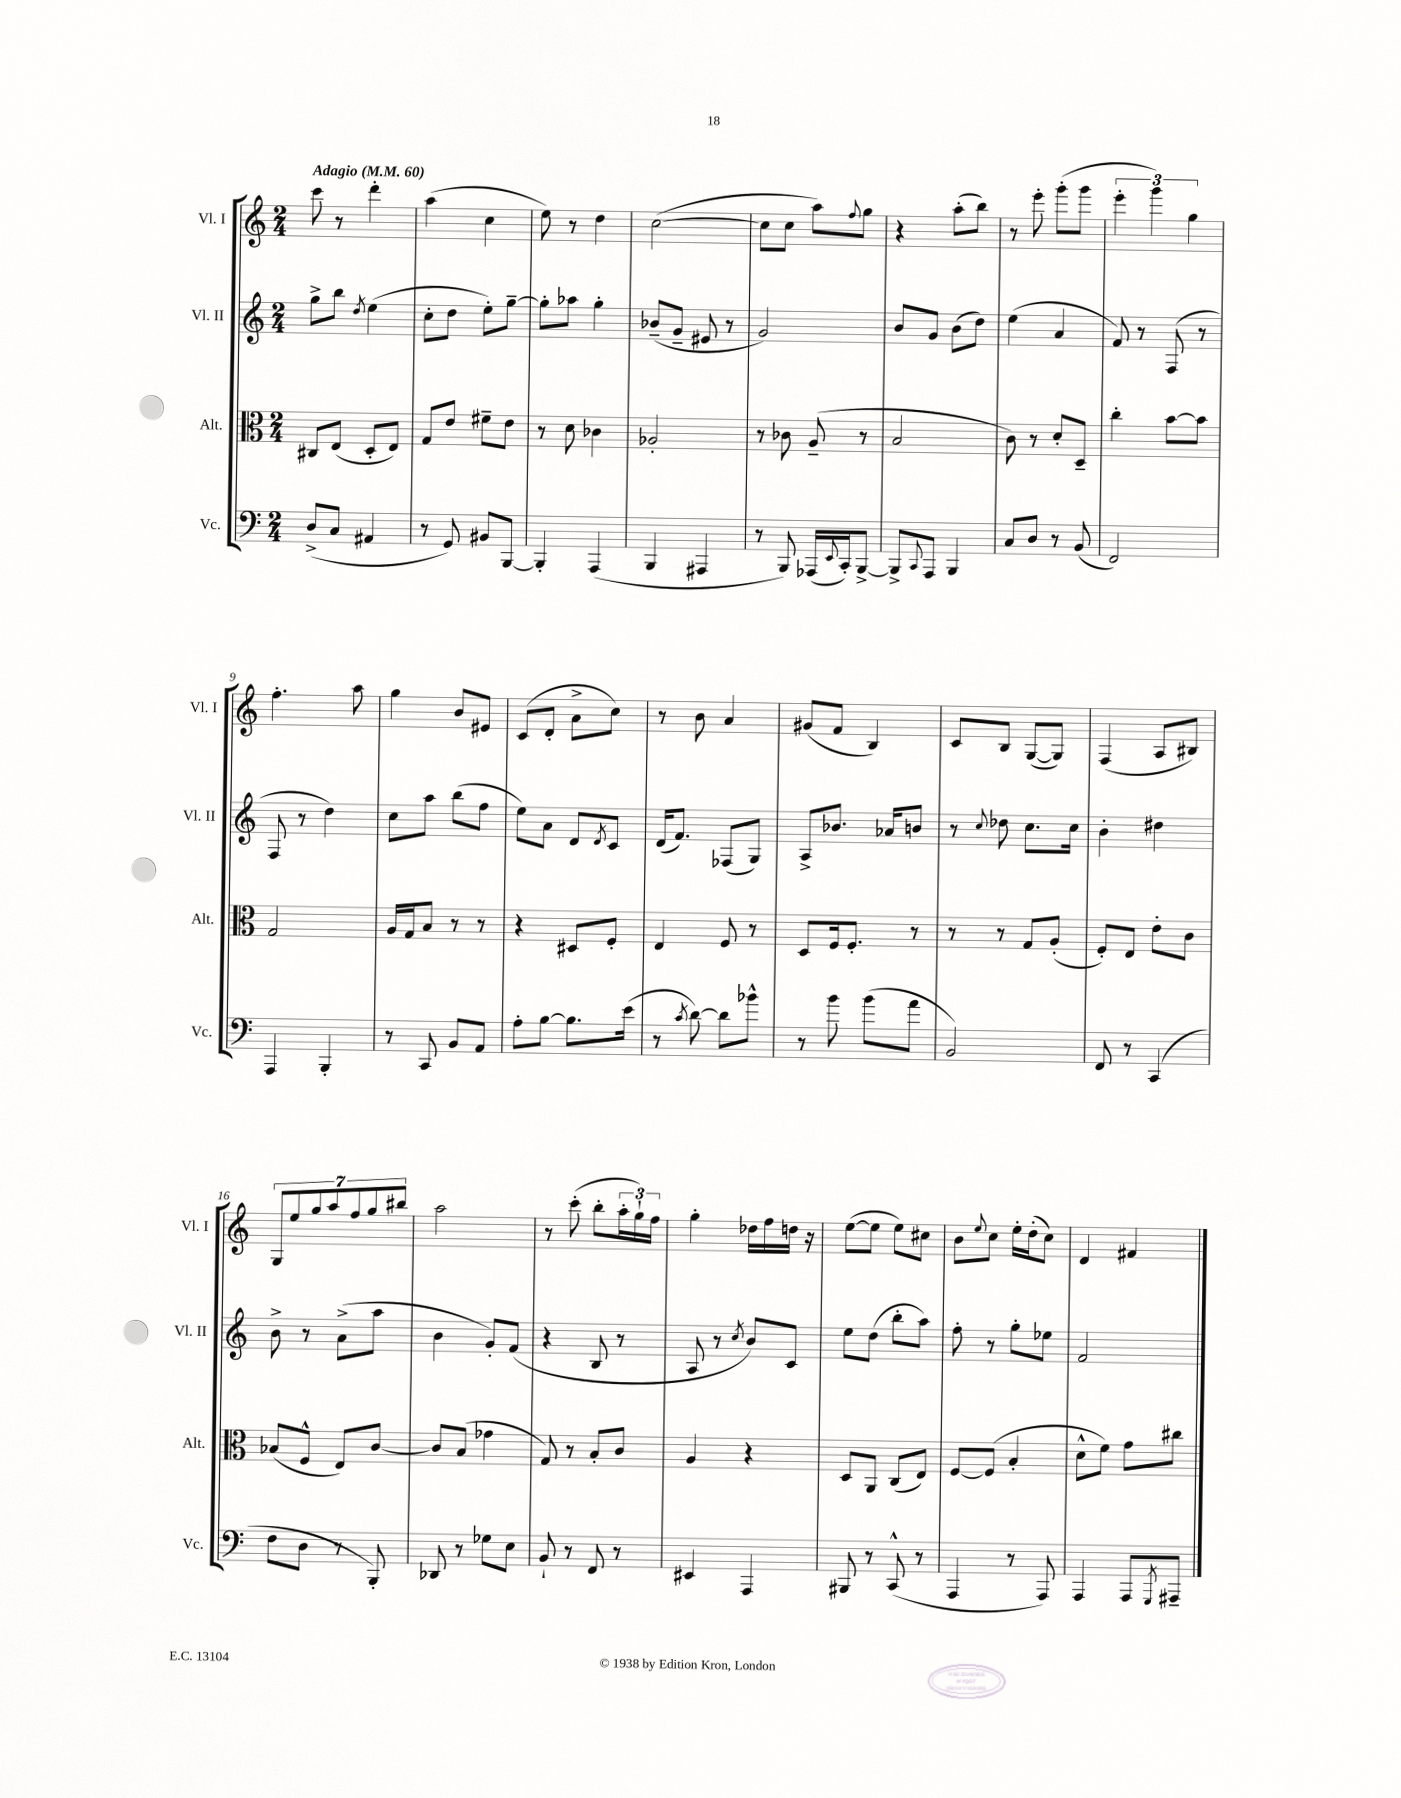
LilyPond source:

<<
\new StaffGroup <<
\new Staff = "s0" \with { instrumentName = "Vl. I" shortInstrumentName = "Vl. I" } {
    \clef treble \key c \major \numericTimeSignature \time 2/4 \tempo "Adagio" 4 = 60
    c'''8 r8 d'''4-. |
    a''4( c''4 |
    e''8) r8 d''4 |
    c''2~( |
    c''8 c''8 a''8) \appoggiatura { f''8 } g''8 |
    r4 a''8-.( b''8) |
    r8 e'''8-. g'''8-.( g'''8 |
    \tuplet 3/2 { e'''4-. g'''4) g''4 } |
    f''4.-. a''8 |
    g''4 b'8 eis'8 |
    c'8( d'8-. a'8-> c''8) |
    r8 b'8 a'4 |
    gis'8( f'8 b4) |
    c'8 b8 g8~( g8) |
    f4( a8 bis8) |
    \tuplet 7/4 { g8 e''8 g''8 a''8 f''8 g''8 bis''8 } |
    a''2 |
    r8 c'''8-.( b''8-. \tuplet 3/2 { a''16-. g''16-!) f''16 } |
    g''4-. des''16 f''16 d''16 r16 |
    e''8~( e''8 e''8) cis''8 |
    b'8 \appoggiatura { e''8 } c''8 e''16-. d''16-.( c''8) |
    d'4 fis'4 \bar "|." |
}
\new Staff = "s1" \with { instrumentName = "Vl. II" shortInstrumentName = "Vl. II" } {
    \clef treble \key c \major \numericTimeSignature \time 2/4
    g''8-> b''8 \acciaccatura { d''8 } e''4( |
    c''8-. d''8 e''8-.) g''8~-- |
    g''8-. aes''8 g''4-. |
    bes'8--( g'8-- eis'8 r8 |
    g'2) |
    b'8 g'8 b'8( d''8) |
    e''4( a'4 |
    f'8) r8 f8( r8 |
    f8 r8 d''4) |
    c''8 a''8 b''8( f''8 |
    e''8) a'8 d'8 \acciaccatura { d'8 } c'8 |
    d'16( f'8.) fes8( g8) |
    a8-> bes'8. aes'16 b'8 |
    r8 \appoggiatura { c''8 } des''8 c''8. c''16 |
    b'4-. dis''4 |
    b'8-> r8 a'8->( a''8 |
    b'4 g'8-.) f'8( |
    r4 b8 r8 |
    a8 r8 \acciaccatura { c''8 } b'8) c'8 |
    e''8 d''8( b''8-. a''8) |
    f''8-. r8 g''8-. ees''8 |
    f'2 \bar "|." |
}
\new Staff = "s2" \with { instrumentName = "Alt." shortInstrumentName = "Alt." } {
    \clef alto \key c \major \numericTimeSignature \time 2/4
    cis8 e8( d8-. e8) |
    g8 e'8 fis'8-- e'8 |
    r8 d'8 ces'4 |
    aes2-. |
    r8 ces'8 a8--( r8 |
    b2 |
    c'8) r8 d'8-. d8-- |
    c''4-. b'8~ b'8 |
    g2 |
    a16 g16 b8 r8 r8 |
    r4 dis8 f8-. |
    e4 f8 r8 |
    d8 f16 f8.-. r8 |
    r8 r8 g8 a8-.( |
    f8-.) e8 e'8-. c'8 |
    bes8( f8-^ e8) c'8~ |
    c'8 b8( ges'4 |
    g8) r8 b8-. c'8 |
    a4 r4 |
    d8 a,8 c8( e8) |
    f8~ f8( b4-. |
    d'8-^ f'8) g'8 cis''8 \bar "|." |
}
\new Staff = "s3" \with { instrumentName = "Vc." shortInstrumentName = "Vc." } {
    \clef bass \key c \major \numericTimeSignature \time 2/4
    d8->( c8 ais,4 |
    r8 g,8) bis,8 b,,8~ |
    b,,4-. a,,4( |
    b,,4 ais,,4 |
    r8 b,,8) aes,,16( \appoggiatura { e,8 } c,16-.) b,,8~-> |
    b,,8-> \appoggiatura { c,8 } a,,8 b,,4 |
    c8 d8 r8 b,8( |
    f,2) |
    a,,4 b,,4-. |
    r8 c,8 b,8 a,8 |
    a8-. b8~ b8. e'16( |
    r8 \acciaccatura { c'8 } d'8~) d'8 bes'8-^ |
    r8 b'8 b'8( a'8 |
    b,2) |
    f,8 r8 c,4( |
    f8 d8 r8 b,,8-.) |
    des,8 r8 ges8 e8 |
    b,8-! r8 f,8 r8 |
    eis,4 a,,4 |
    bis,,8 r8 c,8-^( r8 |
    a,,4 r8 a,,8) |
    a,,4 a,,8 \acciaccatura { g,,8 } ais,,8-- \bar "|." |
}
>>
>>
